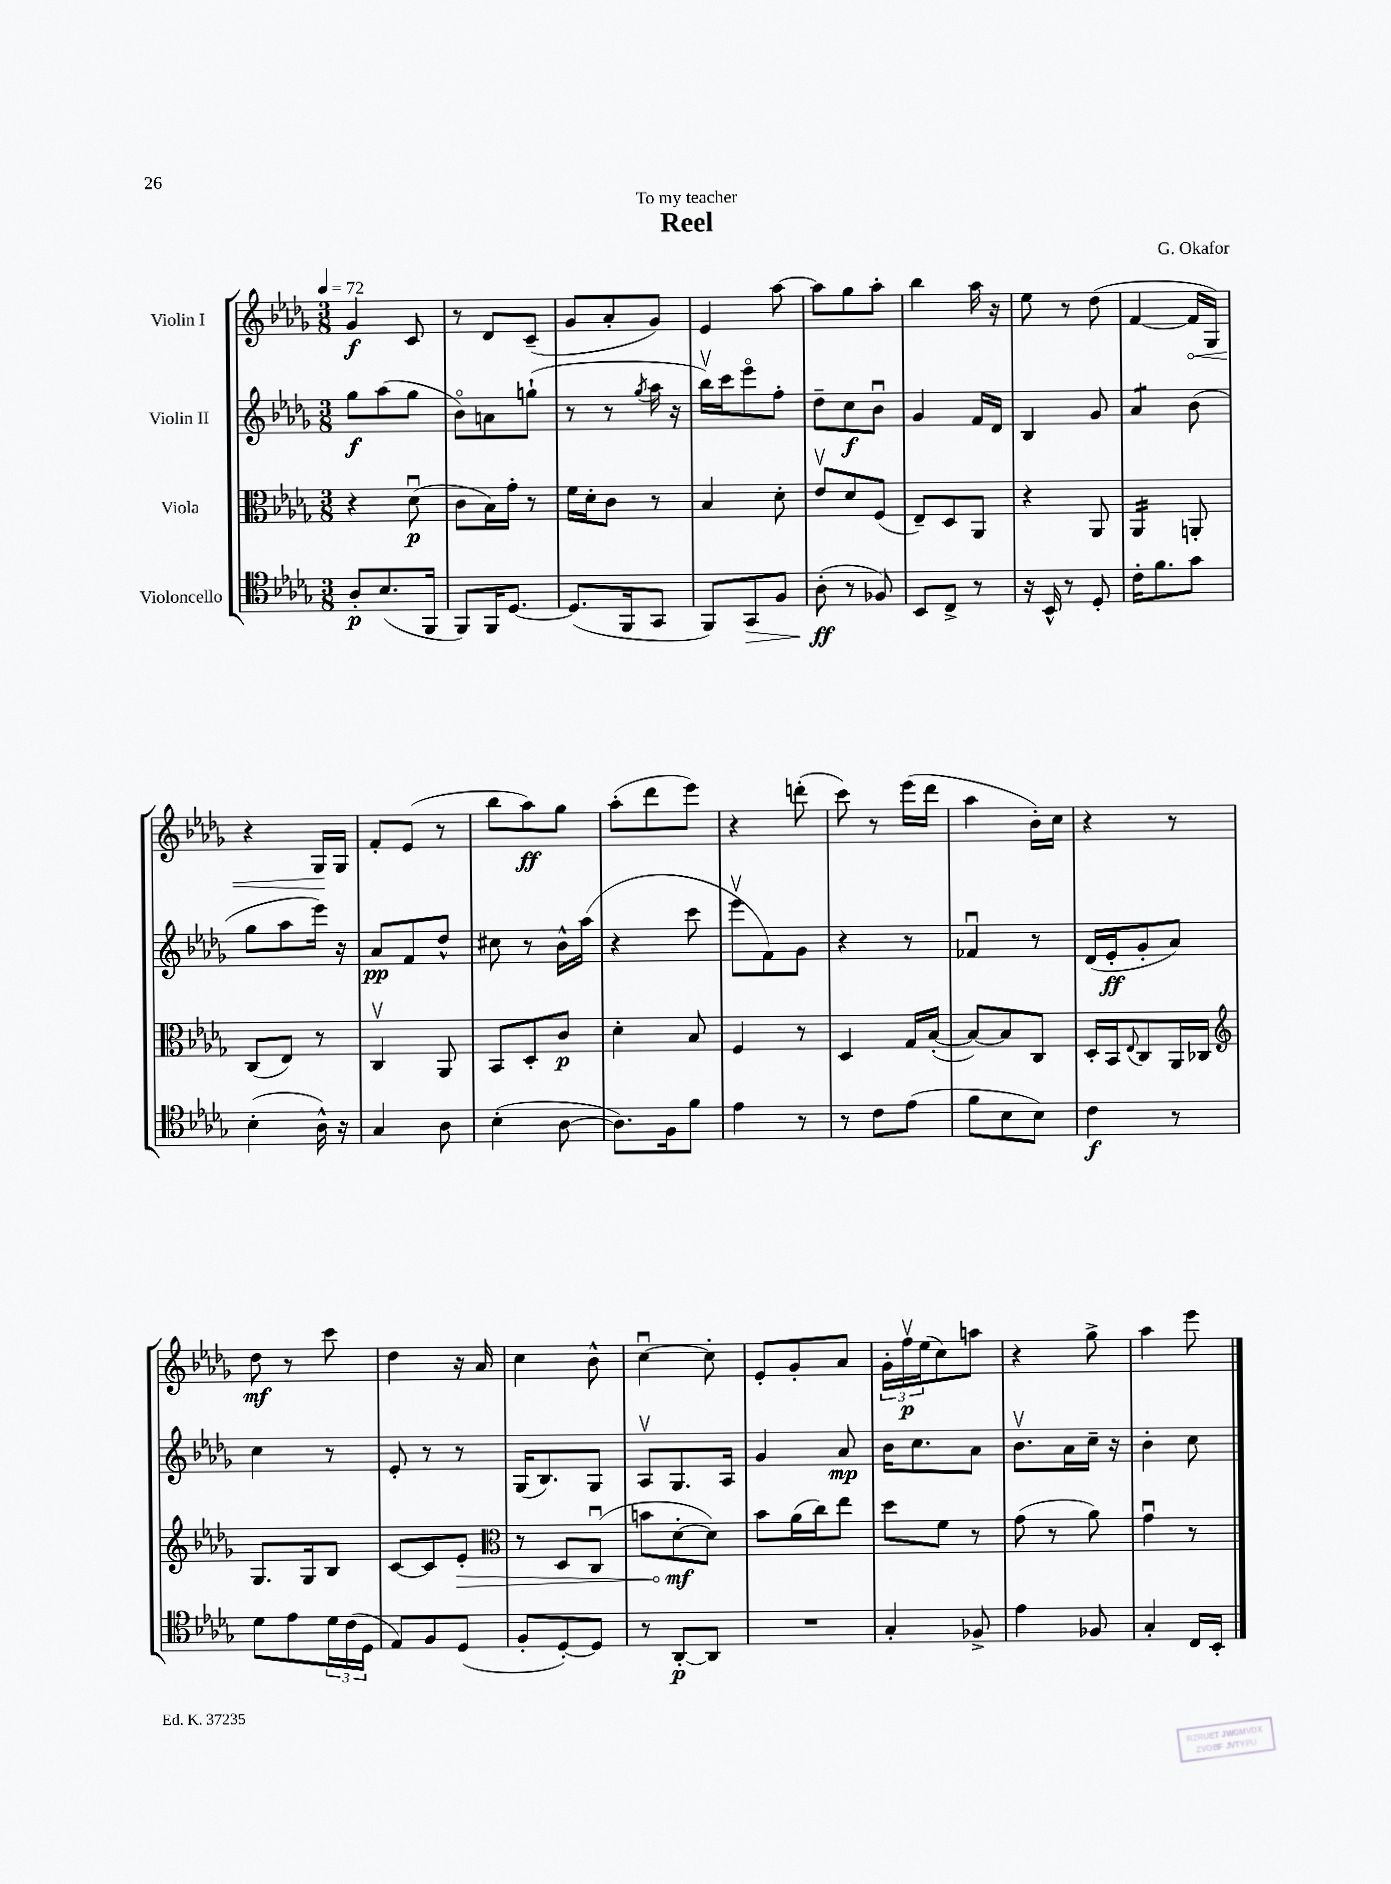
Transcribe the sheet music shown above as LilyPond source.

\header { title = "Reel" composer = "G. Okafor" dedication = "To my teacher" }
<<
\new StaffGroup <<
\new Staff = "s0" \with { instrumentName = "Violin I" } {
    \clef treble \key des \major \numericTimeSignature \time 3/8 \tempo 4 = 72
    ges'4\f c'8 |
    r8 des'8 c'8--( |
    ges'8 aes'8-. ges'8) |
    ees'4 aes''8~ |
    aes''8 ges''8 aes''8-. |
    bes''4 aes''16 r16 |
    ees''8 r8 des''8( |
    f'4~ \once \override Hairpin.circled-tip = ##t f'16\< ges16) |
    r4 ges16\! ges16 |
    f'8-. ees'8( r8 |
    bes''8 aes''8\ff) ges''8 |
    aes''8-.( des'''8 ees'''8) |
    r4 d'''8-.( |
    c'''8) r8 ees'''16( des'''16 |
    aes''4 bes'16-.) c''16 |
    r4 r8 |
    des''8\mf r8 c'''8 |
    des''4 r16 aes'16 |
    c''4 bes'8-^ |
    c''4~\downbow c''8-. |
    ees'8-. ges'8-. aes'8 |
    \tuplet 3/2 { ges'16-. f''16\upbow\p ees''16( } c''8) a''8 |
    r4 ges''8-> |
    aes''4 ees'''8 \bar "|." |
}
\new Staff = "s1" \with { instrumentName = "Violin II" } {
    \clef treble \key des \major \numericTimeSignature \time 3/8
    ges''8\f aes''8( ges''8 |
    bes'8\flageolet) a'8 g''8-!( |
    r8 r8 \acciaccatura { ges''8 } aes''16 r16 |
    bes''16\upbow) c'''16 ees'''8\flageolet f''8-. |
    des''8-- c''8\f bes'8\downbow |
    ges'4 f'16 des'16 |
    bes4 ges'8 |
    aes'4:8 bes'8( |
    ges''8 aes''8 ees'''16) r16 |
    aes'8\pp f'8 des''8-^ |
    cis''8 r8 bes'16-^ aes''16( |
    r4 c'''8 |
    ees'''8\upbow f'8) ges'8 |
    r4 r8 |
    fes'4\downbow r8 |
    des'16( ees'16-.\ff ges'8-. aes'8) |
    c''4 r8 |
    ees'8-. r8 r8 |
    ges16( bes8.) ges8 |
    aes8\upbow ges8. aes16 |
    ges'4 aes'8\mp |
    bes'16 c''8. aes'8 |
    bes'8.\upbow aes'16 c''16-- r16 |
    bes'4-. c''8 \bar "|." |
}
\new Staff = "s2" \with { instrumentName = "Viola" } {
    \clef alto \key des \major \numericTimeSignature \time 3/8
    r4 des'8\downbow\p( |
    c'8 bes16) ges'16-. r8 |
    f'16 des'16-. c'8 r8 |
    bes4 des'8-. |
    ees'8\upbow des'8 f8( |
    ees8--) des8 aes,8 |
    r4 aes,8 |
    aes,4:16 a,8-. |
    c8( ees8) r8 |
    c4\upbow aes,8 |
    bes,8 des8-. c'8\p |
    des'4-. bes8 |
    f4 r8 |
    des4 ges16 bes16~-.( |
    bes8~) bes8 c8 |
    des16-. bes,16 \appoggiatura { ees8 } c8 aes,16 ces16 |
    \clef treble ges8. ges16 bes8 |
    c'8~ c'8 \once \override Hairpin.circled-tip = ##t ees'8-.\> |
    \clef alto r8 des8 c8\downbow( |
    b'8 des'8~-.\mf\! des'8) |
    bes'8 aes'16( c''16) ees''8 |
    des''8 f'8 r8 |
    ges'8( r8 aes'8) |
    ges'4\downbow r8 \bar "|." |
}
\new Staff = "s3" \with { instrumentName = "Violoncello" } {
    \clef tenor \key des \major \numericTimeSignature \time 3/8
    aes8-.\p bes8.( f,16 |
    f,8) f,16 des8.~ |
    des8.( f,16 ges,8 |
    f,8) ges,8\> f8 |
    aes8-.\ff\!( r8 fes8) |
    bes,8 c8-> r8 |
    r16 bes,16-^ r8 des8-. |
    c'16-. f'8. ges'8 |
    bes4-.( aes16-^) r16 |
    ges4 aes8 |
    bes4-.( aes8~ |
    aes8.) f16 f'8 |
    ees'4 r8 |
    r8 c'8 ees'8( |
    f'8 bes8 bes8) |
    c'4\f r8 |
    des'8 ees'8 \tuplet 3/2 { des'16 c'16( des16 } |
    ees8) f8 des8( |
    f8-. des8~-.) des8 |
    r8 aes,8~-.\p aes,8 |
    R4. |
    ges4-. fes8-> |
    ees'4 fes8 |
    ges4-. c16 bes,16-. \bar "|." |
}
>>
>>
\layout { \context { \Score \remove "Bar_number_engraver" } }
